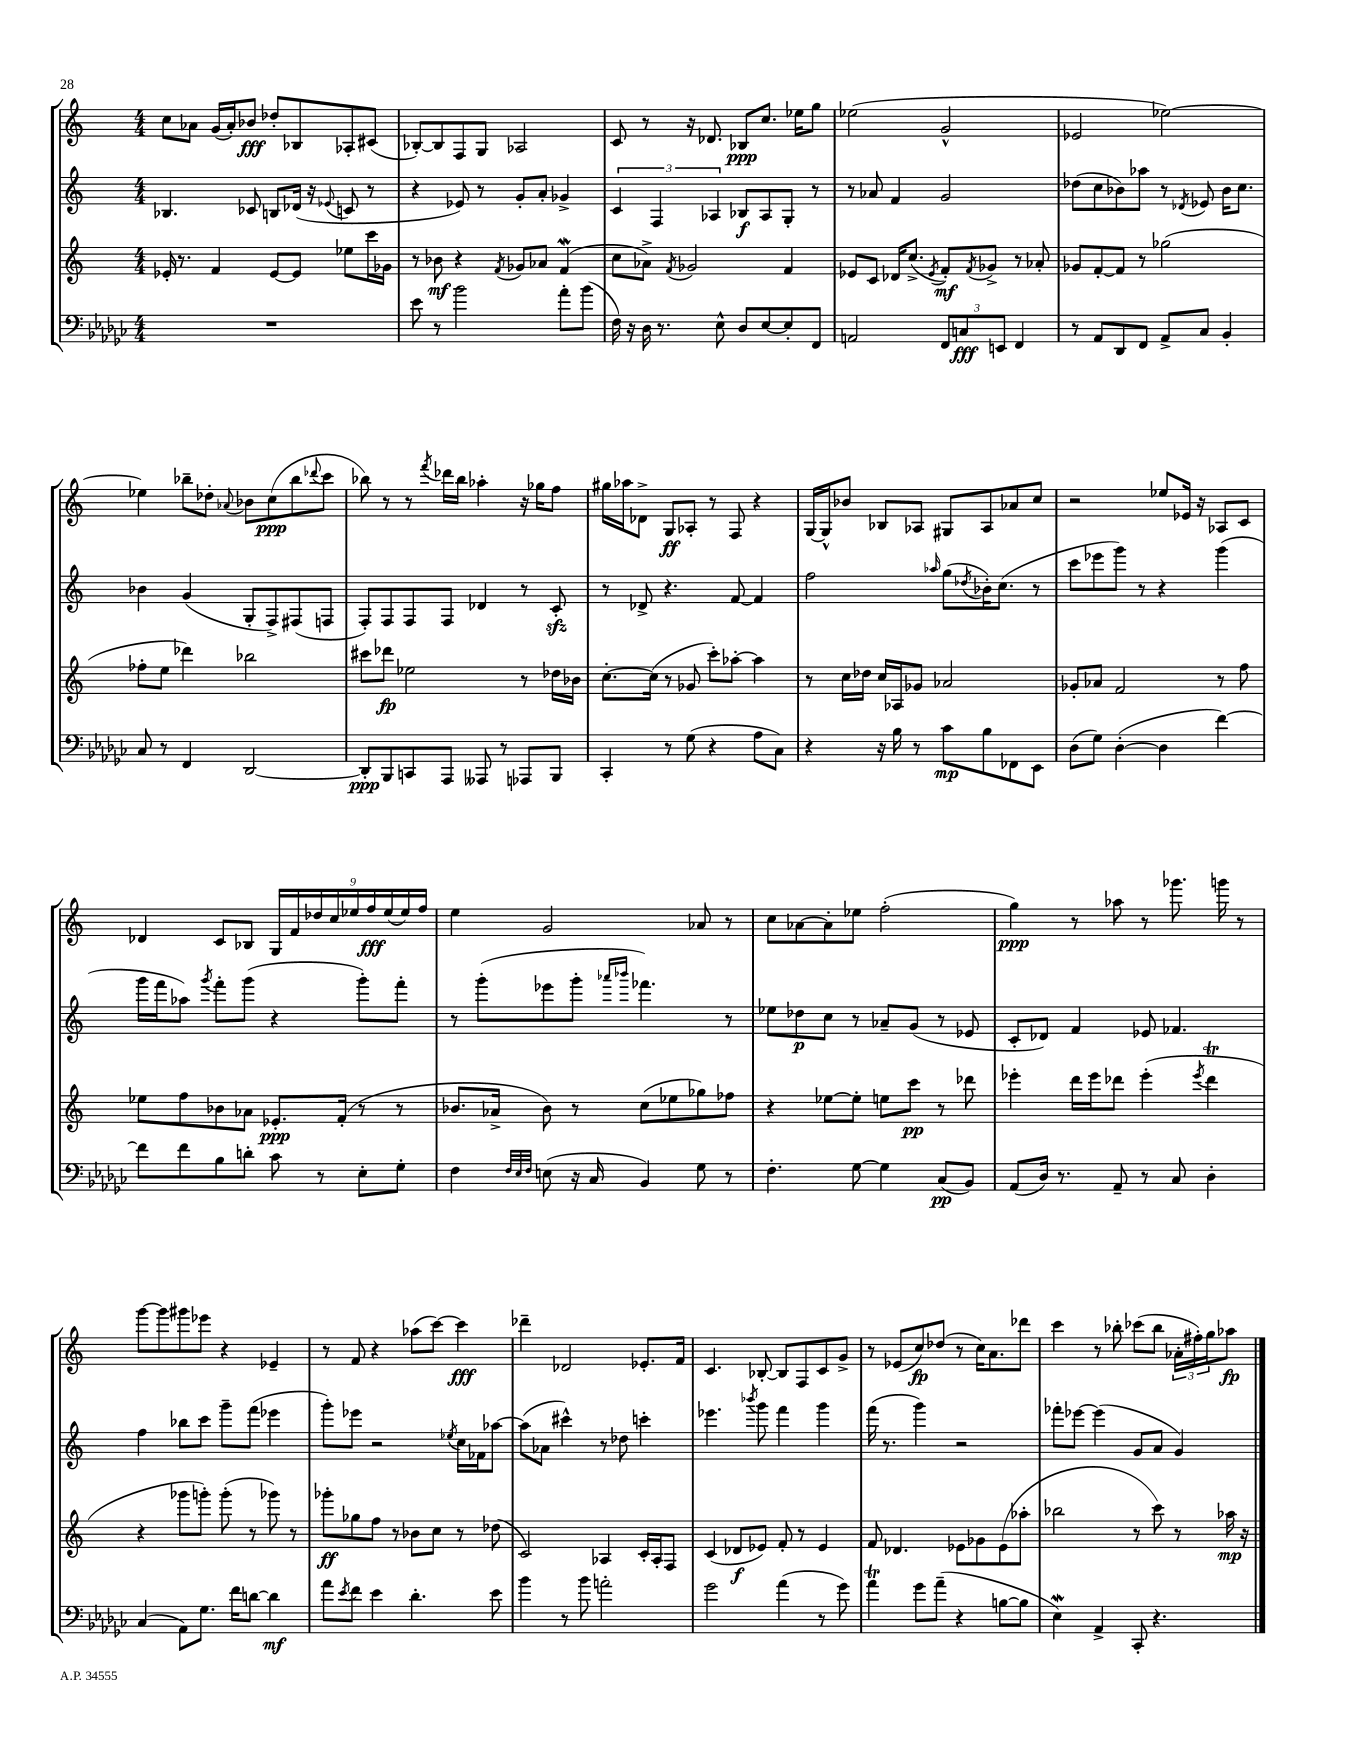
<<
\new StaffGroup <<
\new Staff = "s0" {
    \clef treble \key c \major \numericTimeSignature \time 4/4
    c''8 aes'8 g'16( aes'16-.) bes'8\fff des''8-. bes8 aes8-. cis'8( |
    bes8~-.) bes8 f8 g8 aes2 |
    c'8 r8 r16 des'8. bes8\ppp c''8. ees''16 g''8 |
    ees''2( g'2-^ |
    ees'2 ees''2~) |
    ees''4 bes''8-- des''8-. \appoggiatura { aes'8 } bes'8 c''8\ppp( bes''8 \appoggiatura { des'''8 } c'''8 |
    bes''8) r8 r8 \acciaccatura { f'''8 } des'''16 bes''16 aes''4-. r16 ges''16 f''8 |
    gis''16 aes''16 des'8-> g8\ff aes8-. r8 f8 r4 |
    g16~ g16-^ bes'8 bes8 aes8 gis8 aes8 aes'8 c''8 |
    r2 ees''8 ees'16 r16 aes8 c'8 |
    des'4 c'8 bes8 \tuplet 9/8 { g16 f'16 des''16 c''16 ees''16 f''16\fff ees''16( ees''16) f''16 } |
    e''4 g'2 aes'8 r8 |
    c''8 aes'8~ aes'8-. ees''8 f''2-.( |
    g''4\ppp) r8 aes''8 r8 ges'''8. g'''16 r8 |
    g'''8~ g'''8 gis'''8 ees'''8 r4 ees'4-- |
    r8 f'8 r4 aes''8( c'''8~) c'''4\fff |
    des'''4-- des'2 ees'8.-. f'16 |
    c'4. bes8~-. bes8 f8 c'8 g'8-> |
    r8 ees'8( c''8\fp) des''8( r8 c''16) a'8. des'''8 |
    c'''4 r8 bes''8-. ces'''8( bes''8 \tuplet 3/2 { aes'16-. fis''16-.) g''16 } aes''8\fp \bar "|." |
}
\new Staff = "s1" {
    \clef treble \key c \major \numericTimeSignature \time 4/4
    bes4. ces'8 b8 des'16( r16 \appoggiatura { ees'8 } c'8 r8 |
    r4 ees'8) r8 g'8-. a'8-. ges'4-> |
    \tuplet 3/2 { c'4 f4 aes4 } bes8\f aes8 g8-. r8 |
    r8 aes'8 f'4 g'2 |
    des''8( c''8 bes'8) aes''8 r8 \acciaccatura { des'8 } ees'8 bes'16 c''8. |
    bes'4 g'4( g8-. f8->) fis8( f8 |
    f8-.) f8 f8 f8 des'4 r8 c'8-.\sfz |
    r8 des'8-> r4. f'8~ f'4 |
    f''2 \grace { aes''16 } g''8( \acciaccatura { des''8 } bes'16-.) c''8.( r8 |
    c'''8 ees'''8 g'''8) r8 r4 g'''4( |
    g'''16 f'''16 aes''8) \acciaccatura { g'''8 } f'''8-. g'''8( r4 g'''8-.) f'''8-. |
    r8 g'''8-.( ees'''8 g'''8-. \grace { aes'''16 bes'''16 } fes'''4.) r8 |
    ees''8 des''8\p c''8 r8 aes'8-- g'8( r8 ees'8 |
    c'8-. des'8) f'4 ees'8 fes'4. |
    f''4 bes''8 c'''8 g'''8-- f'''8( ees'''4 |
    g'''8-.) ees'''8 r2 \acciaccatura { ees''8 } c''16 fes'16 aes''8~ |
    aes''8( aes'8 cis'''4-^) r8 des''8 c'''4-. |
    ees'''4. \acciaccatura { bes'''8 } g'''8 f'''4 g'''4 |
    f'''16( r8. g'''4) r2 |
    fes'''8-. ees'''8~ ees'''4( g'8 a'8 g'4) \bar "|." |
}
\new Staff = "s2" {
    \clef treble \key c \major \numericTimeSignature \time 4/4
    ees'16-. r8. f'4 ees'8~ ees'8 ees''8 c'''16 ges'16 |
    r8 bes'8\mf r4 \acciaccatura { f'8 } ges'8 aes'8 f'4\mordent( |
    c''8 aes'8->) \acciaccatura { f'8 } ges'2 f'4 |
    ees'8 c'8 des'16 c''8.->( \acciaccatura { ees'8 } f'8-.\mf) \acciaccatura { f'8 } ges'8-> r8 aes'8-. |
    ges'8 f'8~-. f'8 r8 ges''2( |
    fes''8-. e''8 des'''4) bes''2 |
    cis'''8 des'''8\fp ees''2 r8 des''16 bes'16 |
    c''8.~-. c''16( r8 ges'8 c'''8-.) aes''8~-. aes''4 |
    r8 c''16 des''16 c''16 aes16 ges'8 aes'2 |
    ges'8-. aes'8 f'2 r8 f''8 |
    ees''8 f''8 bes'8 aes'8 ees'8.-.\ppp f'16-.( r8 r8 |
    bes'8. aes'16-> bes'8) r8 c''8( ees''8 ges''8) fes''8 |
    r4 ees''8~ ees''8-. e''8 c'''8\pp r8 des'''8 |
    ees'''4-. d'''16 ees'''16 des'''8 ees'''4-.( \acciaccatura { ees'''8 } des'''4\trill |
    r4 ges'''8 g'''8-.) g'''8-.( r8 ges'''8) r8 |
    ges'''8-.\ff ges''8 f''8 r8 bes'8 c''8 r8 des''8( |
    c'2) aes4 c'16-. aes16-. f8 |
    c'4( des'8\f ees'8) f'8-. r8 ees'4 |
    f'8 des'4. ees'8 ges'8 ees'8( aes''8-. |
    bes''2 r8 c'''8) r8 aes''16\mp r16 \bar "|." |
}
\new Staff = "s3" {
    \clef bass \key ges \major \numericTimeSignature \time 4/4
    R1 |
    ees'8 r8 bes'2 aes'8-. bes'8( |
    f16) r16 des16 r8. ees8-^ des8 ees8~ ees8-. f,8 |
    a,2 \tuplet 3/2 { f,8 c8\fff e,8 } f,4 |
    r8 aes,8 des,8 f,8 aes,8-> ces8 bes,4-. |
    ces8 r8 f,4 des,2~ |
    des,8-.\ppp bes,,8 c,8 aes,,8 aeses,,8 r8 aes,,8 bes,,8 |
    ces,4-. r8 ges8( r4 aes8 ces8) |
    r4 r16 bes16 r8 ces'8\mp bes8 fes,8 ees,8 |
    des8( ges8) des4~-.( des4 f'4~) |
    f'8 f'8 bes8 d'8-. ces'8 r8 ees8-. ges8-. |
    f4 \grace { f32 ees32 f32 } e8( r16 ces16 bes,4) ges8 r8 |
    f4.-. ges8~ ges4 ces8\pp( bes,8) |
    aes,8( des16) r8. aes,8-- r8 ces8 des4-. |
    ces4( aes,8) ges8. f'16 d'8~ d'4\mf |
    aes'8 \acciaccatura { ees'8 } f'8 ees'4 des'4.-. ees'8 |
    bes'4 r8 bes'8 a'2-. |
    ges'2 aes'4( r8 ges'8) |
    aes'4\trill ges'8 aes'8--( r4 b8~ b8 |
    ees4\mordent) aes,4-> ces,8-. r4. \bar "|." |
}
>>
>>
\layout { \context { \Score \remove "Bar_number_engraver" } }
